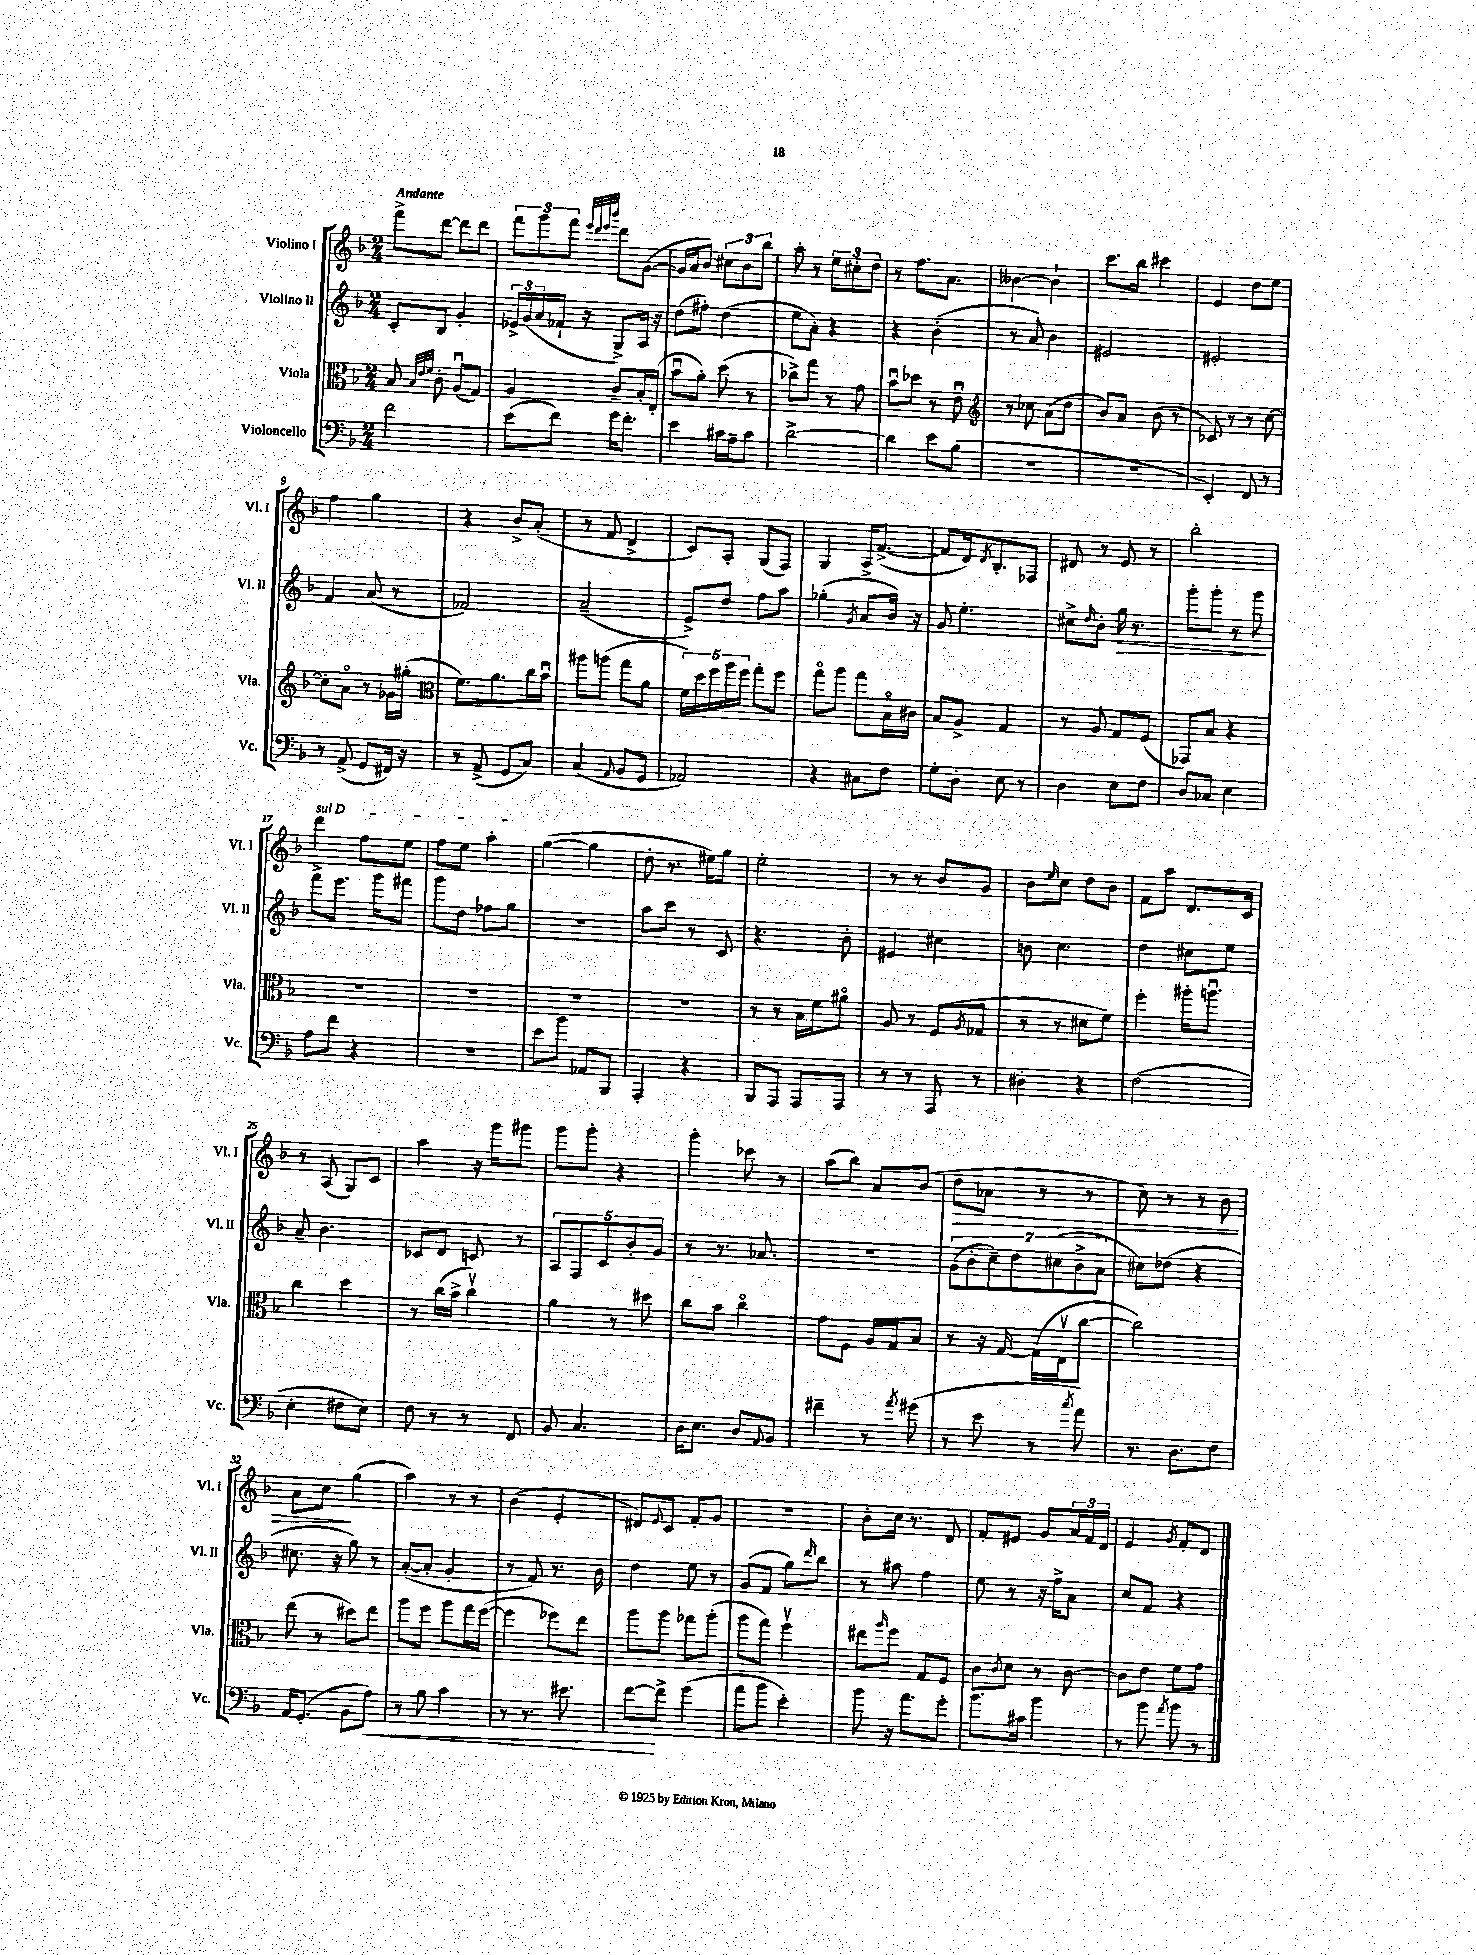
<<
\new StaffGroup <<
\new Staff = "s0" \with { instrumentName = "Violino I" shortInstrumentName = "Vl. I" } {
    \clef treble \key f \major \numericTimeSignature \time 2/4 \tempo "Andante"
    f'''8-> d'''8~ d'''8 d'''8 |
    \tuplet 3/2 { f'''8 g'''8 f'''8 } \grace { e'''32 d'''32 e'''32 bes'''32 } d'''8 g'8~( |
    g'16 a'16 bes'8) \tuplet 3/2 { cis''8 bes'8 bes''8 } |
    a''8-. r8 \tuplet 3/2 { e''8 cis''8-. d''8 } |
    r8 f''8. a'8. |
    beses'4~ beses'4-! |
    c'''8. bes''16 cis'''4 |
    e'4 d''8 e''8 |
    f''4 g''4 |
    r4 bes'8-> a'8-.( |
    r8 f'8 d'4-> |
    c'8) a8-. g8( f8) |
    g4 a16-> f'8.~->( |
    f'8 d'16) \acciaccatura { d'8 } bes8.-. fes8 |
    dis'8 r8 e'8 r8 |
    bes''2-. |
    \once \override TextSpanner.bound-details.left.text = \markup { \italic "sul D" } d'''4\startTextSpan f''8 e''8 |
    f''8 e''8 a''4-.\stopTextSpan |
    g''4~( g''4 |
    d''8-. r8. eis''16) g''8 |
    e''2-. |
    r8 r8 bes'8 g'8 |
    bes'8 \grace { e''16 } c''8 d''8 bes'8 |
    f'8 a''8 d'8. c'16 |
    r8 a8( g8) c'8 |
    a''4 r16 g'''16 gis'''8 |
    g'''8 g'''8-. r4 |
    g'''4-. ces'''8 r8 |
    a''8( bes''8) a'8 bes'8( |
    d''8\> aes'8 r8 r8 |
    c''8) r8 r8 bes'8 |
    a'8 c''8\! g''4( |
    a''4) r8 r8 |
    bes'4( e'4-. |
    dis'8) \appoggiatura { e'8 } c'8 f'8-. g'8 |
    r2 |
    bes'8-. c''16 r8. d'8 |
    f'8-. eis'8 g'8 \tuplet 3/2 { a'16 f'16 d'16 } |
    e'4 \acciaccatura { g'8 } f'8-. d'8 \bar "|." |
}
\new Staff = "s1" \with { instrumentName = "Violino II" shortInstrumentName = "Vl. II" } {
    \clef treble \key f \major \numericTimeSignature \time 2/4
    c'8-. bes8 g'4-. |
    \tuplet 3/2 { ees'16-> g'16( a'16 } fes'16-! r16 g8->) a16 r16 |
    d''8( fis''8-.) d''4( |
    e''8 a'8-.) r4 |
    r4 bes'4-.( |
    r8 a'8) bes'4 |
    eis'2 |
    eis'2-. |
    f'4 a'8( r8 |
    fes'2) |
    a'2--( |
    e'8->) d''8 f''8 a''8 |
    ges''4-.( \acciaccatura { g'8 } a'8 bes'16) r16 |
    g'8 e''4.-. |
    cis''8-> \grace { d''16 } bes'8-. g''16\> r8. |
    g'''8-. g'''8-. r8 g'''8\! |
    f'''8-> e'''8. g'''16 fis'''8 |
    g'''8 d''8 fes''8 g''8 |
    R2 |
    a''8 c'''8 r8 c'8 |
    r4. bes'8-. |
    eis'4 cis''4 |
    b'8 c''4. |
    d''4 cis''8 e''8 |
    a'8-- bes'4. |
    ces'8 d'8 c'8 r8 |
    \tuplet 5/4 { a8 f8 c'8 bes'8-. g'8 } |
    r8 r8. aes'8. |
    R2 |
    \tuplet 7/4 { g'8( bes'8-. c''8--) d''8 cis''8( bes'8-> a'8 } |
    cis''8) des''8( r4 |
    cis''8. r16 g''8) r8 |
    a'8~-.( a'8-. g'4-. |
    r8 f'8) r8. bes'16 |
    d''4 e''8 r8 |
    g'8( f'8 g''8) \grace { d'''16 } bes''8 |
    r8 ais''8 f''4 |
    e''8 r8 r16 f''16-> a'8 |
    c''8 f'8 r4 \bar "|." |
}
\new Staff = "s2" \with { instrumentName = "Viola" shortInstrumentName = "Vla." } {
    \clef alto \key f \major \numericTimeSignature \time 2/4
    bes8 \grace { bes32 e'32 f'32 } c'8-. a8\downbow( g8) |
    a4 c'8-- bes16-. e16-.( |
    bes'8\downbow a'8-.) d''8( r8 |
    ces''8->) g''8 r8 g'8 |
    bes'8\downbow des''8 r8 e'8\downbow |
    \clef treble r8 ces''8 a'8( d''8 |
    bes'8) a'8 bes'8( r8 |
    ces'8) r8 r8 c''8~ |
    c''8-. a'8\flageolet r8 ges'16 gis''16-.( |
    \clef alto f'8.) a'8. c''16 bes'16\downbow |
    ais''8 a''8( g''8 a'8 |
    \tuplet 5/4 { f'16) d''16 f''16 a''16 f''16 } g''8-. f''8 |
    g''8\flageolet a''8 g''8 bes16\flageolet cis'16 |
    bes8 a8-> g4 |
    r8 a8 g8 f8( |
    ges,8) bes8 r4 |
    R2 |
    R2 |
    R2 |
    R2 |
    r8 r8 bes16 f'16 ais'8\flageolet |
    a8 r8 f8( \acciaccatura { a8 } ges8 |
    r8 r8 dis'8 f'8) |
    f''4-. ais''16-. a''8.\downbow |
    c''4 d''4 |
    r8 c''16( bes'16-> c''4\upbow) |
    a'4 r8 dis''8 |
    c''8 bes'8 c''4\flageolet |
    g'8 f8 a16 g16 bes8 |
    r8 r16 g16~ g16( e16\upbow c''8~ |
    c''2) |
    e''8( r8 dis''8) e''8 |
    a''8 f''8 a''8 g''16 f''16~( |
    f''4 fes''8) e''8 |
    a''8 a''8 ges''8 a''8-.( |
    a''8 g''8) f''4\upbow |
    eis''8 \grace { a''16 } f''8 g8 f8 |
    c'8 \acciaccatura { c'8 } d'8 r8 c'8~ |
    c'8 e'8 f'8 g'8 \bar "|." |
}
\new Staff = "s3" \with { instrumentName = "Violoncello" shortInstrumentName = "Vc." } {
    \clef bass \key f \major \numericTimeSignature \time 2/4
    f'2 |
    e'8( f'8) g'16 f'8.-. |
    e'4 cis'16 a16-- cis'8 |
    d'2~-> |
    d'4 e'8 bes8( |
    r2 |
    R2 |
    e,4-.) f,8 r8 |
    r8 a,8->( g,8 fis,16) r16 |
    r8 a,8->( g,8 c8) |
    c4( \appoggiatura { a,8 } bes,8 g,8 |
    aes,2) |
    r4 cis8 f8 |
    g8-. d8-. e8 r8 |
    d4 e8 f8 |
    d8 ces8 e4 |
    a8 f'8 r4 |
    r2 |
    e'8 bes'8 aes,8 bes,,8 |
    a,,4-. r4 |
    bes,,8 a,,8 a,,8 a,,8 |
    r8 r8 a,,8 r8 |
    dis4-. r4 |
    f2( |
    e4-. fis8 e8) |
    f8 r8 r8 f,8 |
    bes,8 c4. |
    d16 e8. d8 \appoggiatura { a,8 } bes,8 |
    fis'4-- r8 \acciaccatura { a'8 } gis'8( |
    r8 e'8 r8 \acciaccatura { c''8 } a'8) |
    r8. d8. f8 |
    a,16 g,8.-.( bes,8 a8\<) |
    r8 bes8 c'4 |
    r8 r8. eis'8. |
    f'8~\! f'8-> g'4( |
    a'8 bes'8 e'4-.) |
    bes'8 r16 a'8. g'8-. |
    bes'8. cis'16 bes'4 |
    r8 bes'8 \acciaccatura { a'8 } bes'8 r8 \bar "|." |
}
>>
>>
